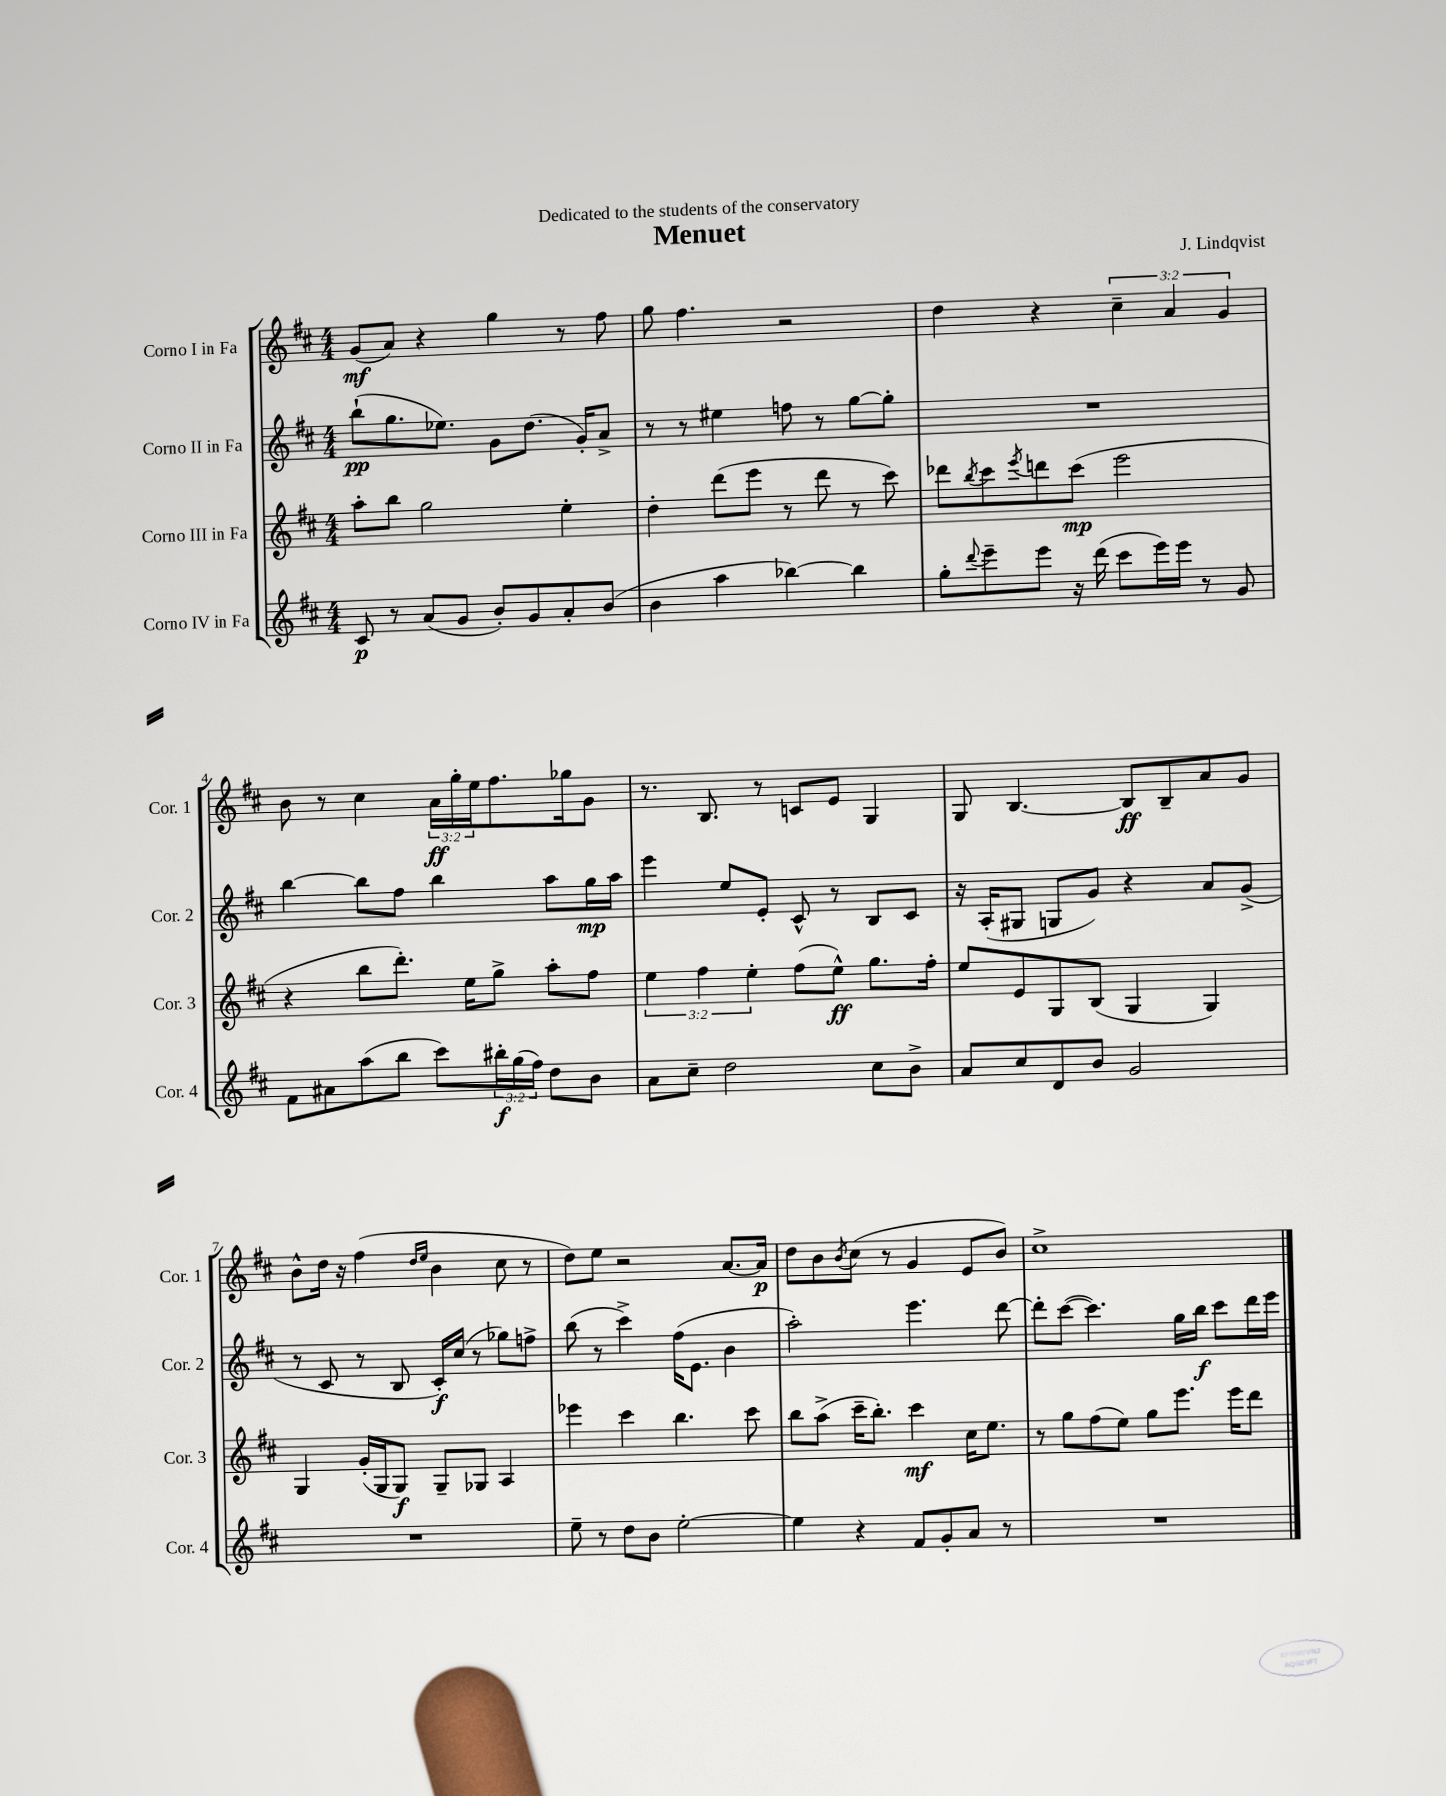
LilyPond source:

\header { title = "Menuet" composer = "J. Lindqvist" dedication = "Dedicated to the students of the conservatory" }
<<
\new StaffGroup <<
\new Staff = "s0" \with { instrumentName = "Corno I in Fa" shortInstrumentName = "Cor. 1" } {
    \clef treble \key d \major \numericTimeSignature \time 4/4 \override Staff.TupletNumber.text = #tuplet-number::calc-fraction-text
    g'8\mf( a'8) r4 g''4 r8 fis''8 |
    g''8 fis''4. r2 |
    d''4 r4 \tuplet 3/2 { cis''4-- a'4 g'4 } |
    b'8 r8 cis''4 \tuplet 3/2 { a'16\ff g''16-. e''16 } fis''8. ges''16 g'8 |
    r8. b8. r8 c'8 e'8 g4 |
    g8 b4.~ b8\ff b8-- a'8 g'8 |
    b'8-^ d''16 r16 fis''4( \grace { d''16 e''16 } b'4 cis''8 r8 |
    d''8) e''8 r2 a'8.~ a'16\p |
    d''8 b'8 \acciaccatura { b'8 } cis''8( r8 g'4 e'8 b'8) |
    cis''1-> \bar "|." |
}
\new Staff = "s1" \with { instrumentName = "Corno II in Fa" shortInstrumentName = "Cor. 2" } {
    \clef treble \key d \major \numericTimeSignature \time 4/4
    b''8-!\pp( g''8. ees''8.) g'8 d''8.( g'16-.) a'8-> |
    r8 r8 eis''4 f''8 r8 g''8~ g''8-. |
    R1 |
    b''4~ b''8 fis''8 b''4 a''8 g''16\mp a''16 |
    e'''4 e''8 e'8-. cis'8-^ r8 b8 cis'8 |
    r16 a16-.( gis8 g8 g'8) r4 a'8 g'8->( |
    r8 cis'8 r8 b8 cis'16-.\f) cis''16( r8 ges''8) f''8-> |
    b''8( r8 cis'''4->) fis''16( e'8. b'4 |
    a''2-.) e'''4. d'''8~ |
    d'''8-. cis'''8~( cis'''4.) g''16 b''16\f cis'''8 d'''16 e'''16 \bar "|." |
}
\new Staff = "s2" \with { instrumentName = "Corno III in Fa" shortInstrumentName = "Cor. 3" } {
    \clef treble \key d \major \numericTimeSignature \time 4/4 \override Staff.TupletNumber.text = #tuplet-number::calc-fraction-text
    a''8-. b''8 g''2 e''4-. |
    d''4-. d'''8( e'''8 r8 d'''8 r8 cis'''8) |
    des'''8 \acciaccatura { b''8 } cis'''8 \acciaccatura { e'''8 } d'''8 cis'''8\mp( e'''2 |
    r4 b''8 d'''8.-.) e''16 g''8-> a''8-. fis''8 |
    \tuplet 3/2 { e''4 fis''4 e''4-. } fis''8( e''8-^\ff) g''8. fis''16-. |
    e''8 e'8 g8 b8( g4 g4) |
    g4 g'16-.( g16 g8\f) g8-- ges8 a4 |
    ees'''4 cis'''4 b''4. cis'''8 |
    b''8 a''8->( cis'''16-- b''8.-.) cis'''4\mf cis''16 e''8. |
    r8 g''8 fis''8( e''8) g''8 e'''8. e'''16 d'''8 \bar "|." |
}
\new Staff = "s3" \with { instrumentName = "Corno IV in Fa" shortInstrumentName = "Cor. 4" } {
    \clef treble \key d \major \numericTimeSignature \time 4/4 \override Staff.TupletNumber.text = #tuplet-number::calc-fraction-text
    cis'8\p r8 a'8( g'8 b'8-.) g'8 a'8-. b'8( |
    b'4 a''4 bes''4~) bes''4 |
    g''8-. \appoggiatura { d'''8 } e'''8-- e'''8 r16 d'''16( cis'''8 e'''16) e'''16 r8 g'8 |
    fis'8 ais'8 a''8( b''8 cis'''8) \tuplet 3/2 { bis''16-.\f g''16( fis''16) } d''8 b'8 |
    a'8 cis''8-- d''2 cis''8 b'8-> |
    a'8 cis''8 d'8 b'8 g'2 |
    R1 |
    e''8-- r8 d''8 b'8 e''2~-. |
    e''4 r4 fis'8 g'8-. a'8 r8 |
    R1 \bar "|." |
}
>>
>>
